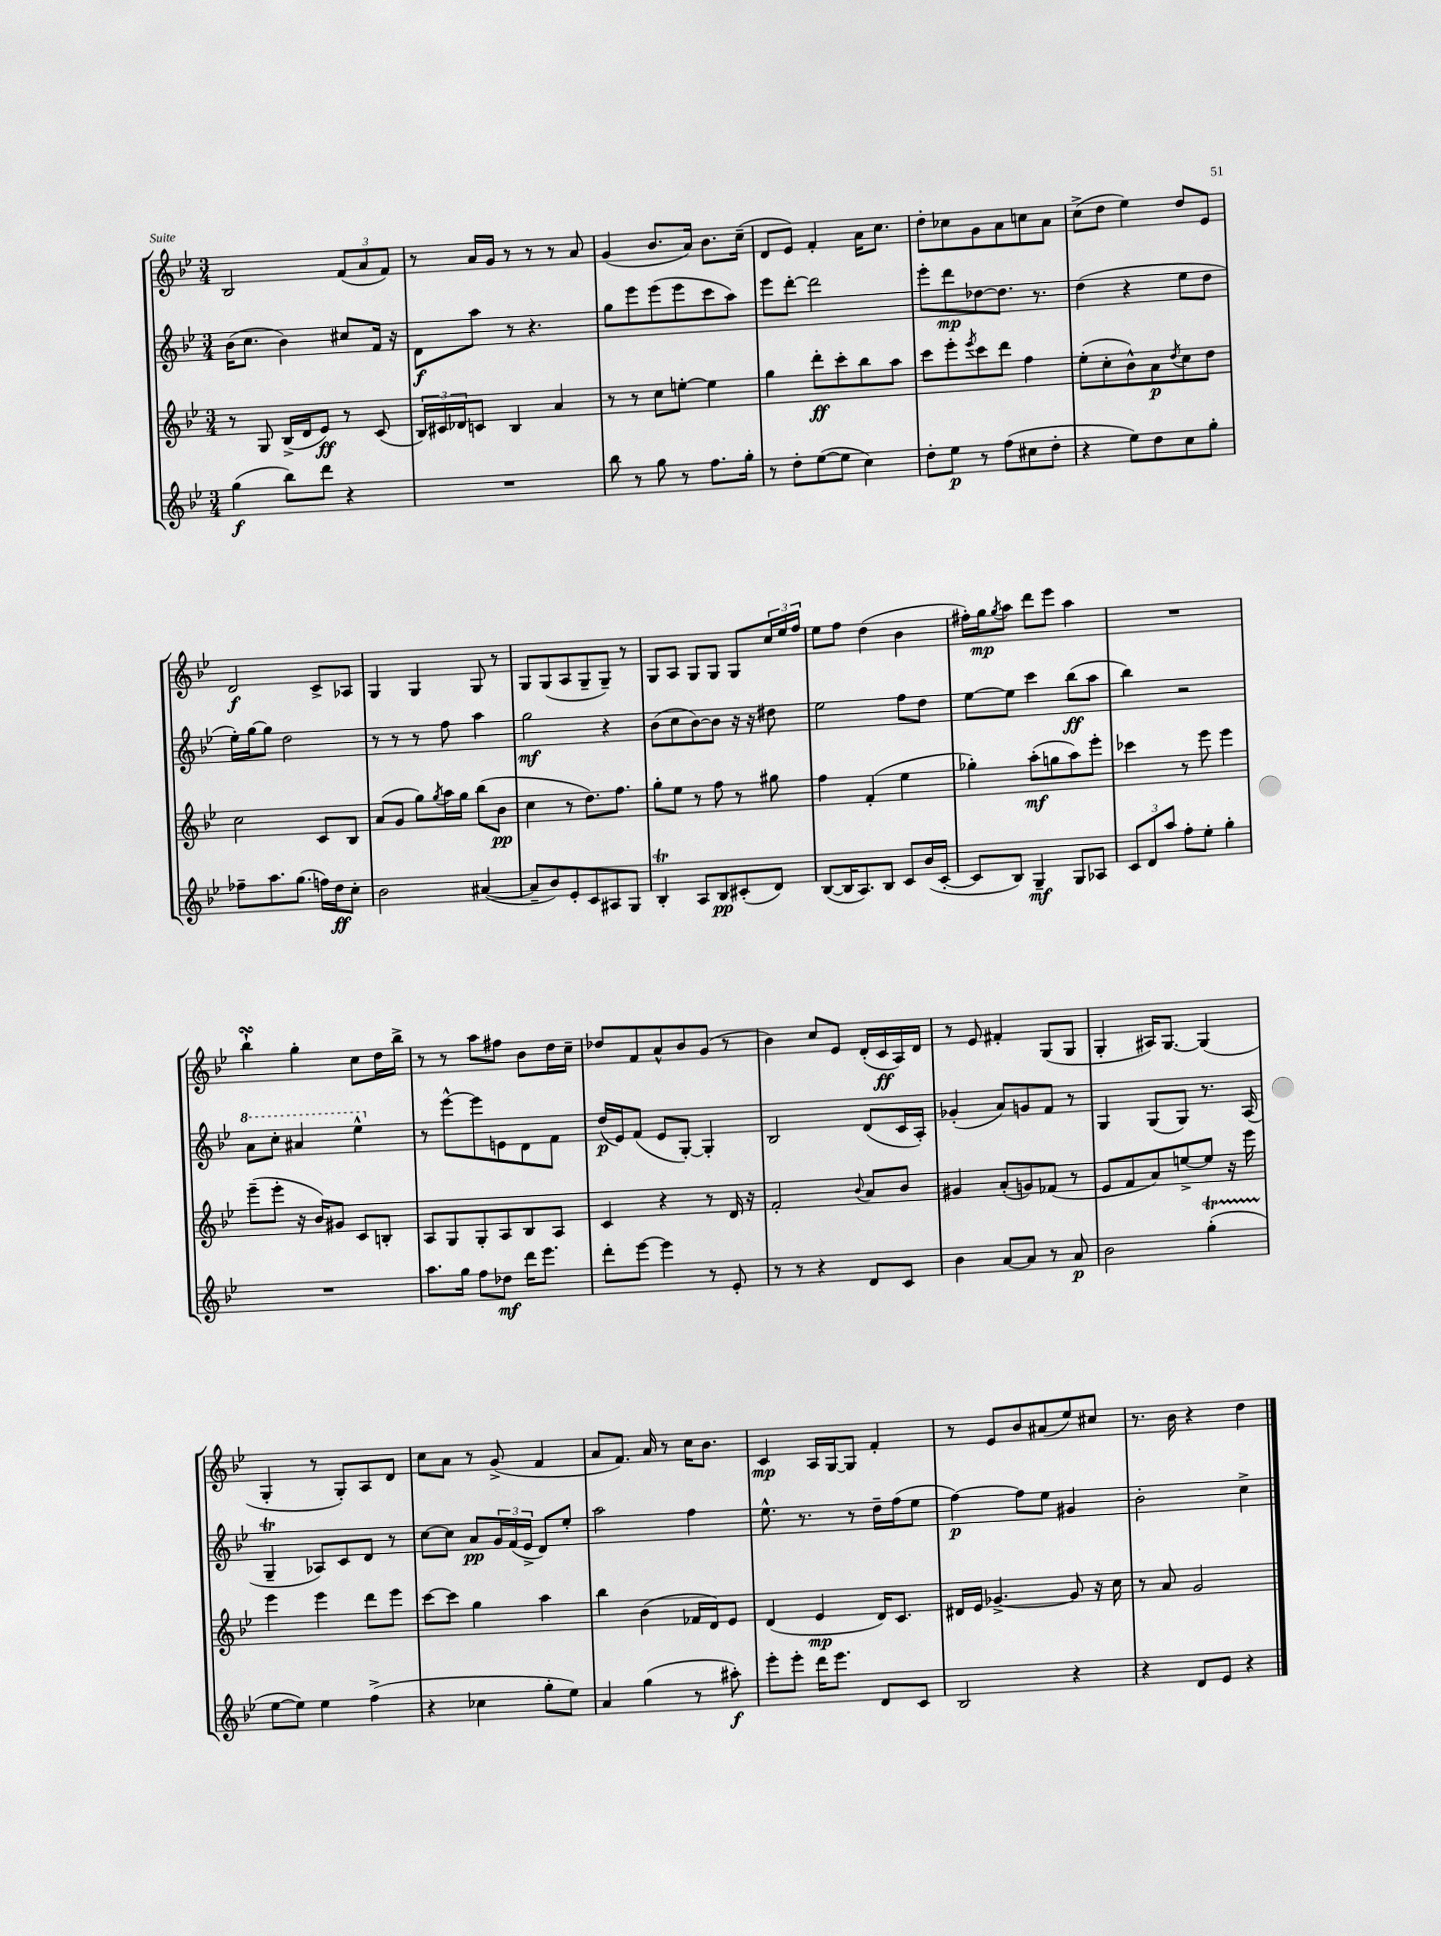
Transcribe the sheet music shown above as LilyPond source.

<<
\new StaffGroup <<
\new Staff = "s0" {
    \clef treble \key bes \major \numericTimeSignature \time 3/4
    bes2 \tuplet 3/2 { f'8( a'8 f'8) } |
    r8 a'16 g'16 r8 r8 r8 a'8 |
    g'4( bes'8. a'16) bes'8. c''16--( |
    d'8 ees'8) f'4-. a'16 c''8. |
    d''8-. ces''8 g'8 a'8 c''8 a'8 |
    c''8->( d''8 ees''4) d''8 ees'8 |
    d'2\f c'8-> aes8 |
    g4 g4 g8 r8 |
    g8 g8( a8 g8-- g8--) r8 |
    g8 a8 g8 g8 g8 \tuplet 3/2 { c''16 ees''16 f''16 } |
    ees''8 f''8 d''4( bes'4 |
    fis''16-.) g''16\mp \acciaccatura { g''8 } a''8 d'''8 ees'''8 a''4 |
    R2. |
    bes''4-!\turn g''4-. c''8 d''16 bes''16-> |
    r8 r8 a''8 fis''8 bes'8 d''16 c''16-- |
    des''8 f'8 a'8-^ bes'8 g'8( r8 |
    bes'4) c''8 ees'8 d'16-.( c'16\ff a16) d'16 |
    r8 ees'8 fis'4-. g8( g8 |
    g4-. ais16) g8.~ g4( |
    g4-. r8 g8-.) a8 d'8 |
    c''8 a'8 r8 g'8->( f'4 |
    a'8 f'8.) a'16 r8 c''16 bes'8. |
    c'4\mp a16 g16~ g8 f'4-. |
    r8 ees'8 bes'8 ais'8( ees''8) cis''8 |
    r8. bes'16 r4 d''4 \bar "|." |
}
\new Staff = "s1" {
    \clef treble \key bes \major \numericTimeSignature \time 3/4
    bes'16( c''8. bes'4) cis''8 f'16 r16 |
    d'8\f a''8 r8 r4. |
    g''8 ees'''8 ees'''8( ees'''8 c'''8 a''8) |
    ees'''8 d'''8~-. d'''2 |
    ees'''8-. d'''8\mp des''8~ des''8. r8. |
    d''4( r4 ees''8 d''8 |
    ees''16-.) g''16~ g''8 d''2 |
    r8 r8 r8 f''8 a''4 |
    g''2\mf r4 |
    bes'8( c''8 bes'8~) bes'8 r16 r16 dis''8 |
    ees''2 f''8 d''8 |
    ees''8~ ees''8 c'''4 bes''8\ff( a''8 |
    bes''4) r2 |
    \ottava #1 a''8 c'''8-. ais''4 ees'''4-^ \ottava #0 |
    r8 ees'''8~-^ ees'''8 e'8 d'8 f'8 |
    d''16\p( ees'16) f'8( ees'8 g8~-.) g4-. |
    bes2 d'8( c'16 a16-.) |
    ges'4-.( a'8) g'8 f'8 r8 |
    g4 g8( g8) r8. a16( |
    g4--\trill aes8) c'8 d'8 r8 |
    c''8~ c''8 a'8\pp \tuplet 3/2 { g'16 f'16( ees'16-> } d'8) ees''8-. |
    a''2 f''4 |
    ees''8.-^ r8. r8 d''16-- f''16( ees''8 |
    f''4~\p) f''8 ees''8 gis'4 |
    bes'2-. c''4-> \bar "|." |
}
\new Staff = "s2" {
    \clef treble \key bes \major \numericTimeSignature \time 3/4
    r8 g8 bes16->( d'16 ees'8\ff) r8 c'8( |
    \tuplet 3/2 { bes16) cis'16 des'16 } c'8 bes4 a'4 |
    r8 r8 c''8 e''8~-. e''4 |
    g''4 d'''8-.\ff c'''8-. bes''8 a''8 |
    c'''8 ees'''8-. \acciaccatura { ees'''8 } c'''8 d'''8 f''4 |
    ees''8-.( c''8-. bes'8-^) a'8\p \acciaccatura { d''8 } c''8 d''8 |
    c''2 c'8 bes8 |
    a'8( g'8 g''8) \acciaccatura { g''8 } a''16 g''16 bes''8( bes'8\pp |
    c''4 r8 d''8.) f''8. |
    g''8-. ees''8 r8 f''8 r8 gis''8 |
    f''4 f'4-.( ees''4 |
    ges''4-.) a''8-.\mf( g''8 a''8) ees'''8-. |
    ces'''4 r8 ees'''8 ees'''4 |
    ees'''8--( ees'''8-. r16 bes'16) gis'8 c'8 b8-. |
    a8 g8 g8-. a8 bes8 a8 |
    c'4 r4 r8 d'16 r16 |
    f'2-. \appoggiatura { bes'8 } a'8 bes'8 |
    gis'4 a'8-.( g'8) fes'8( r8 |
    ees'8 f'8 a'8) e''8~-> e''8 r16 ees'''16 |
    ees'''4 ees'''4 d'''8 ees'''8 |
    c'''8~ c'''8 g''4 a''4 |
    bes''4 bes'4( fes'16 d'16) ees'8 |
    d'4( ees'4\mp d'16) c'8. |
    dis'16 ees'16 ges'4.~-> ges'8 r16 c''16 |
    r8 a'8 g'2 \bar "|." |
}
\new Staff = "s3" {
    \clef treble \key bes \major \numericTimeSignature \time 3/4
    g''4\f( bes''8) d'''8 r4 |
    R2. |
    bes''8 r8 g''8 r8 f''8. g''16-. |
    r8 d''8-. ees''8~( ees''8 c''4) |
    d''8-. ees''8\p r8 f''8( cis''8 d''8-. |
    r4 ees''8) d''8 c''8 g''8-. |
    fes''8-- a''8. g''8.( f''16) d''16\ff c''8-. |
    bes'2 ais'4~( |
    ais'8-- bes'8) ees'8-. c'8 ais8 g8 |
    bes4-.\trill a8 bes8\pp cis'8-.( d'8) |
    bes8~( bes16 a8.) bes8 c'8 bes'16( c'16~-. |
    c'8 bes8) g4--\mf g8 aes8 |
    \tuplet 3/2 { c'8 d'8 a''8 } f''8-. ees''8-. g''4-. |
    R2. |
    a''8. g''16 f''8 des''8\mf d'''16 ees'''8. |
    d'''8-. ees'''8~ ees'''4 r8 ees'8-. |
    r8 r8 r4 d'8 c'8 |
    bes'4 a'8~ a'8 r8 a'8\p |
    bes'2 g''4-.\startTrillSpan( |
    ees''8~\stopTrillSpan ees''8) ees''4 f''4->( |
    r4 ces''4 g''8-. ees''8) |
    a'4 g''4( r8 ais''8-.\f) |
    ees'''8-. ees'''8-. d'''16 ees'''8. d'8 c'8 |
    bes2 r4 |
    r4 d'8 ees'8 r4 \bar "|." |
}
>>
>>
\layout { \context { \Score \remove "Bar_number_engraver" } }
